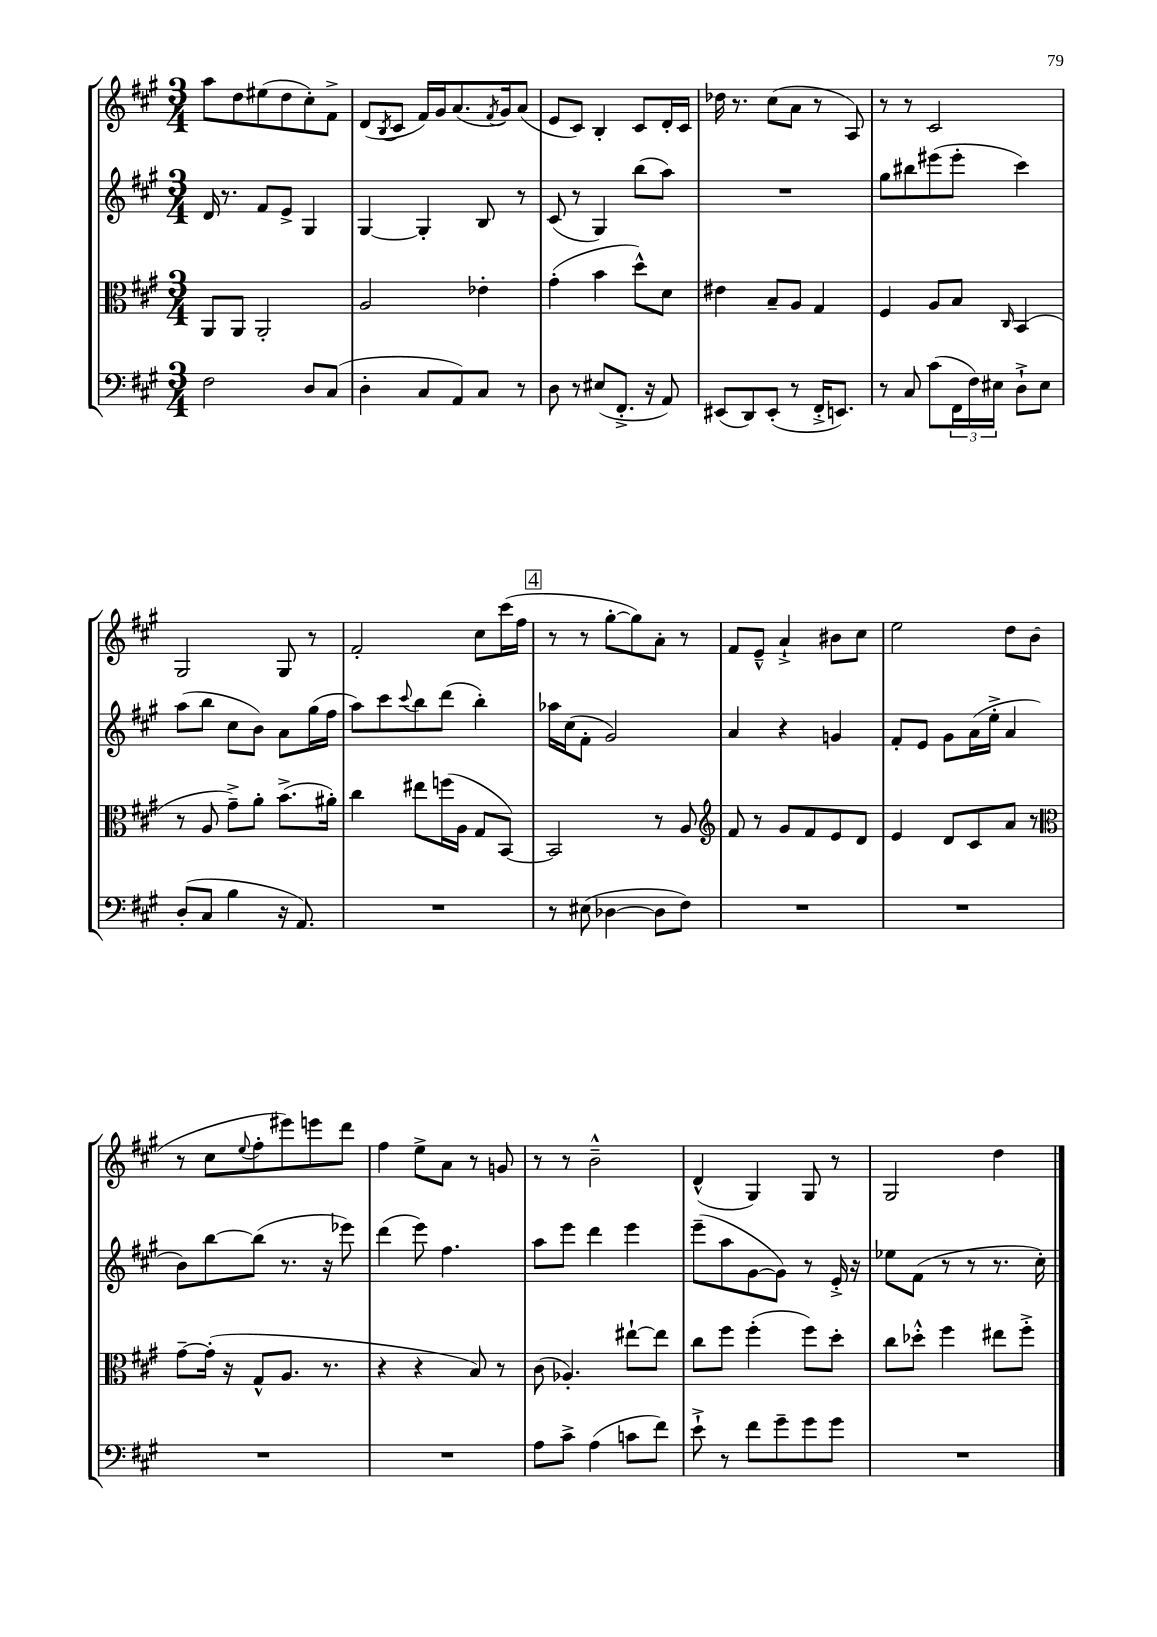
<<
\new StaffGroup <<
\new Staff = "s0" {
    \clef treble \key a \major \numericTimeSignature \time 3/4
    a''8 d''8 eis''8( d''8 cis''8-.) fis'8-> |
    d'8( \acciaccatura { b8 } cis'8 fis'16) gis'16 a'8.( \acciaccatura { fis'8 } gis'16) a'8( |
    e'8 cis'8) b4-. cis'8 d'16-. cis'16 |
    des''16 r8. cis''8( a'8 r8 a8) |
    r8 r8 cis'2 |
    gis2 gis8 r8 |
    fis'2-. cis''8 cis'''16( fis''16 |
    \mark \markup { \box "4" } r8 r8 gis''8~-. gis''8) a'8-. r8 |
    fis'8 e'8---^ a'4-!-> bis'8 cis''8 |
    e''2 d''8 b'8( |
    r8 cis''8 \appoggiatura { e''8 } fis''8-. eis'''8) e'''8 d'''8 |
    fis''4 e''8-> a'8 r8 g'8 |
    r8 r8 b'2---^ |
    d'4-^( gis4) gis8 r8 |
    gis2 d''4 \bar "|." |
}
\new Staff = "s1" {
    \clef treble \key a \major \numericTimeSignature \time 3/4
    d'16 r8. fis'8 e'8-> gis4 |
    gis4~ gis4-. b8 r8 |
    cis'8( r8 gis4) b''8( a''8) |
    R2. |
    gis''8 bis''8 eis'''8( eis'''8-. cis'''4) |
    a''8( b''8 cis''8 b'8) a'8 gis''16( fis''16 |
    a''8) cis'''8 \appoggiatura { cis'''8 } b''8 d'''8( b''4-.) |
    \mark \markup { \box "4" } aes''16 cis''16( fis'8-. gis'2) |
    a'4 r4 g'4 |
    fis'8-. e'8 gis'8 a'16( e''16-.-> a'4 |
    b'8) b''8~ b''8( r8. r16 ees'''8) |
    d'''4( e'''8) fis''4. |
    a''8 e'''8 d'''4 e'''4 |
    e'''8--( a''8 gis'8~ gis'8) r8 e'16-.-> r16 |
    ees''8 fis'8( r8 r8 r8. cis''16-.) \bar "|." |
}
\new Staff = "s2" {
    \clef alto \key a \major \numericTimeSignature \time 3/4
    a,8 a,8 a,2-. |
    a2 ees'4-. |
    gis'4-.( b'4 d''8-^) d'8 |
    eis'4 b8-- a8 gis4 |
    fis4 a8 b8 \grace { cis16 } b,4( |
    r8 a8 gis'8--->) a'8-. b'8.->( ais'16-.) |
    cis''4 eis''8 f''16( a16 gis8 b,8~) |
    \mark \markup { \box "4" } b,2 r8 a8 |
    \clef treble fis'8 r8 gis'8 fis'8 e'8 d'8 |
    e'4 d'8 cis'8 a'8 r8 |
    \clef alto gis'8~-- gis'16-.( r16 gis8-^ a8. r8. |
    r4 r4 b8) r8 |
    cis'8( aes4.-.) eis''8~-! eis''8 |
    cis''8 fis''8 fis''4-.( fis''8) d''8-. |
    cis''8 des''8-.-^ fis''4 eis''8 fis''8-.-> \bar "|." |
}
\new Staff = "s3" {
    \clef bass \key a \major \numericTimeSignature \time 3/4
    fis2 d8 cis8( |
    d4-. cis8 a,8) cis8 r8 |
    d8 r8 eis8( fis,8.-.-> r16 a,8) |
    eis,8( d,8) eis,8-.( r8 fis,16-.-> e,8.) |
    r8 cis8 cis'8( \tuplet 3/2 { fis,16 fis16) eis16 } d8-!-> eis8 |
    d8-.( cis8 b4 r16 a,8.) |
    R2. |
    \mark \markup { \box "4" } r8 eis8( des4~ des8 fis8) |
    R2. |
    R2. |
    R2. |
    R2. |
    a8 cis'8-> a4( c'8 fis'8) |
    e'8-!-> r8 fis'8 gis'8-- gis'8 gis'8 |
    R2. \bar "|." |
}
>>
>>
\layout { \context { \Score \remove "Bar_number_engraver" } }
